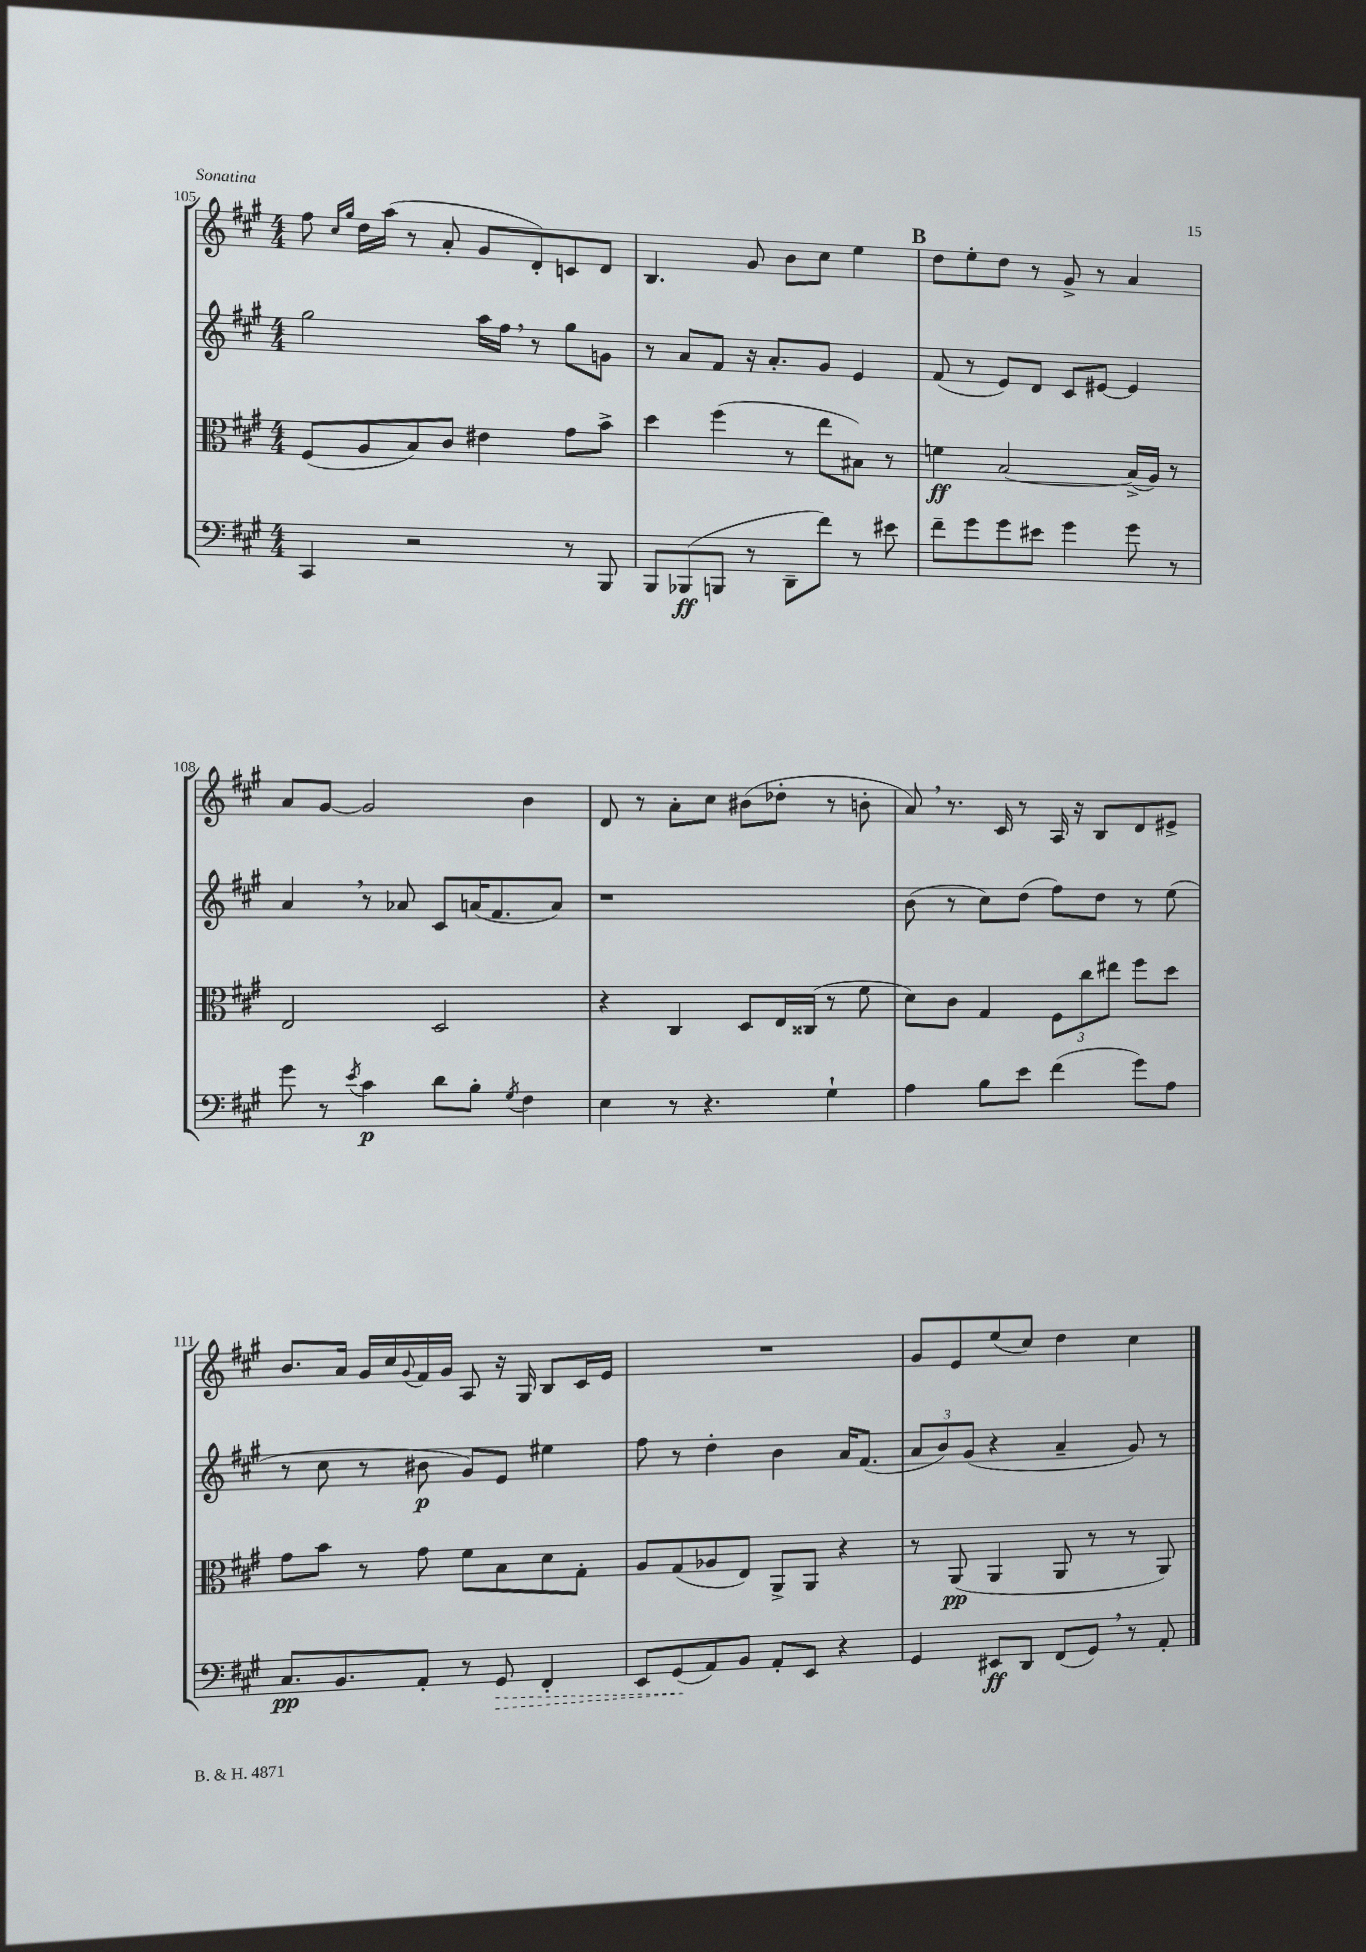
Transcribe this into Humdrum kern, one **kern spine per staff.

**kern	**dynam	**kern	**dynam	**kern	**dynam	**kern
*part4	*part4	*part3	*part3	*part2	*part2	*part1
*staff4	*staff4	*staff3	*staff3	*staff2	*staff2	*staff1
*clefF4	*	*clefC3	*	*clefG2	*	*clefG2
*k[f#c#g#]	*	*k[f#c#g#]	*	*k[f#c#g#]	*	*k[f#c#g#]
*M4/4	*	*M4/4	*	*M4/4	*	*M4/4
=105	=105	=105	=105	=105	=105	=105
4CC#/	.	(8F#/L	.	2gg#\	.	8ff#\
.	.	.	.	.	.	16qqcc#/LL
.	.	.	.	.	.	16qqgg#/JJ
.	.	8A/	.	.	.	16dd\LL
.	.	.	.	.	.	(16aa\JJ
2r	.	8B/)	.	.	.	8r
.	.	8c#/J	.	.	.	8a'/
.	.	4e#X\	.	16aa\LL	.	8g#/L
.	.	.	.	16ff#,\JJ	.	.
.	.	.	.	8r	.	8d'/)
8r	.	8g#\L	.	8gg#\L	.	8cn/
8BBB/	.	8b^\J	.	8gn\J	.	8d/J
=106	=106	=106	=106	=106	=106	=106
8BBB/L	.	4dd\	.	8r	.	4.B/
(8BBB-X/	ff	.	.	8a/L	.	.
8BBBn/J	.	(4ff#\	.	8f#/J	.	.
8r	.	.	.	16r	.	8g#/
.	.	.	.	8.a'/L	.	.
8DD~\L	.	8r	.	.	.	8b\L
8f#\J)	.	8ee\L	.	8g#/J	.	8cc#\J
8r	.	8B#X\J)	.	4e/	.	4ee\
8e#X\	.	8r	.	.	.	.
!!LO:REH:place=s1:t=B
=107	=107	=107	=107	=107	=107	=107
8f#~\L	.	4fn\	ff	(8f#/	.	8dd\L
8g#\	.	.	.	8r	.	8ee'\
8g#\	.	[2B/	.	8e/L)	.	8dd\J
8e#X\J	.	.	.	8d/J	.	8r
4g#\	.	.	.	8c#/L	.	8g#^/
.	.	.	.	[8e#X/J	.	8r
8g#\	.	(16B^/LL]	.	4e#/]	.	4a/
.	.	16A/JJ)	.	.	.	.
8r	.	8r	.	.	.	.
!!LO:LB:g=z
=108	=108	=108	=108	=108	=108	=108
8g#\	.	2E/	.	4a,/	.	8a/L
8r	.	.	.	.	.	[8g#/J
8qe/	.	.	.	.	.	.
4c#\	p	.	.	8r	.	2g#/]
.	.	.	.	8a-X/	.	.
8d\L	.	2D/	.	8c#/L	.	.
8B'\J	.	.	.	(16an/K	.	.
.	.	.	.	8.f#/	.	.
8qG#/	.	.	.	.	.	.
4F#\	.	.	.	.	.	4b\
.	.	.	.	8a/J)	.	.
=109	=109	=109	=109	=109	=109	=109
4E\	.	4r	.	1r	.	8d/
.	.	.	.	.	.	8r
8r	.	4C#/	.	.	.	8a'\L
4.r	.	.	.	.	.	8cc#\J
.	.	8D/L	.	.	.	(8b#X\L
.	.	16E/L	.	.	.	8dd-X'\J
.	.	(16C##X/JJ	.	.	.	.
4G#`\	.	8r	.	.	.	8r
.	.	8f#\	.	.	.	8bn'\
=110	=110	=110	=110	=110	=110	=110
4A\	.	8d\L)	.	(8b\	.	8a,/)
.	.	8c#\J	.	8r	.	8.r
8B\L	.	4G#/	.	8cc#\L)	.	.
.	.	.	.	.	.	16c#/
8e\J	.	.	.	(8dd\J	.	8r
(4f#\	.	12F#\L	.	8ff#\L)	.	16A/
.	.	.	.	.	.	16r
.	.	12cc#\	.	.	.	.
.	.	.	.	8dd\J	.	8B/L
.	.	12ee#X\J	.	.	.	.
8g#\L)	.	8ff#\L	.	8r	.	8d/
8A\J	.	8dd\J	.	(8ee\	.	8e#X^/J
!!LO:LB:g=z
=111	=111	=111	=111	=111	=111	=111
8.C#/L	pp	8g#\L	.	8r	.	8.b/L
.	.	8b\J	.	8cc#\	.	.
8.BB/	.	.	.	.	.	16a/Jk
.	.	8r	.	8r	.	16g#/LL
.	.	.	.	.	.	16cc#/
.	.	.	.	.	.	8qqg#/
8AA'/J	.	8g#\	.	8b#X\	p	16f#/
.	.	.	.	.	.	16g#/JJ
8r	.	8f#\L	.	8g#/L)	.	8A/
!	!LO:HP:b	!	!	!	!	!
8GG#/	>	8B\	.	8e/J	.	16r
.	.	.	.	.	.	16G#/
4FF#'/	.	8d\	.	4ee#X\	.	8B/L
.	.	8G#'\J	.	.	.	16c#/L
.	.	.	.	.	.	16e/JJ
=112	=112	=112	=112	=112	=112	=112
8EE/L	.	8A/L	.	8ff#\	.	1r
(8GG#/	.	(8G#/	.	8r	.	.
8AA/)	]	8A-X/	.	4dd'\	.	.
8BB/J	.	8E/J)	.	.	.	.
8AA'/L	.	8AA^/L	.	4b\	.	.
8EE/J	.	8AA/J	.	.	.	.
4r	.	4r	.	16a/KL	.	.
.	.	.	.	(8.f#/J	.	.
=113	=113	=113	=113	=113	=113	=113
4GG#/	.	8r	.	12a/L	.	8g#/L
.	.	.	.	12b/)	.	.
.	.	(8AA/	pp	.	.	8e/
.	.	.	.	(12g#/J	.	.
8EE#X/L	ff	4AA/	.	4r	.	(8ee/
8DD/J	.	.	.	.	.	8cc#/J)
(8FF#/L	.	8AA/	.	4a~/	.	4dd\
8GG#,/J)	.	8r	.	.	.	.
8r	.	8r	.	8g#/)	.	4cc#\
8AA'/	.	8AA/)	.	8r	.	.
==	==	==	==	==	==	==
*-	*-	*-	*-	*-	*-	*-
